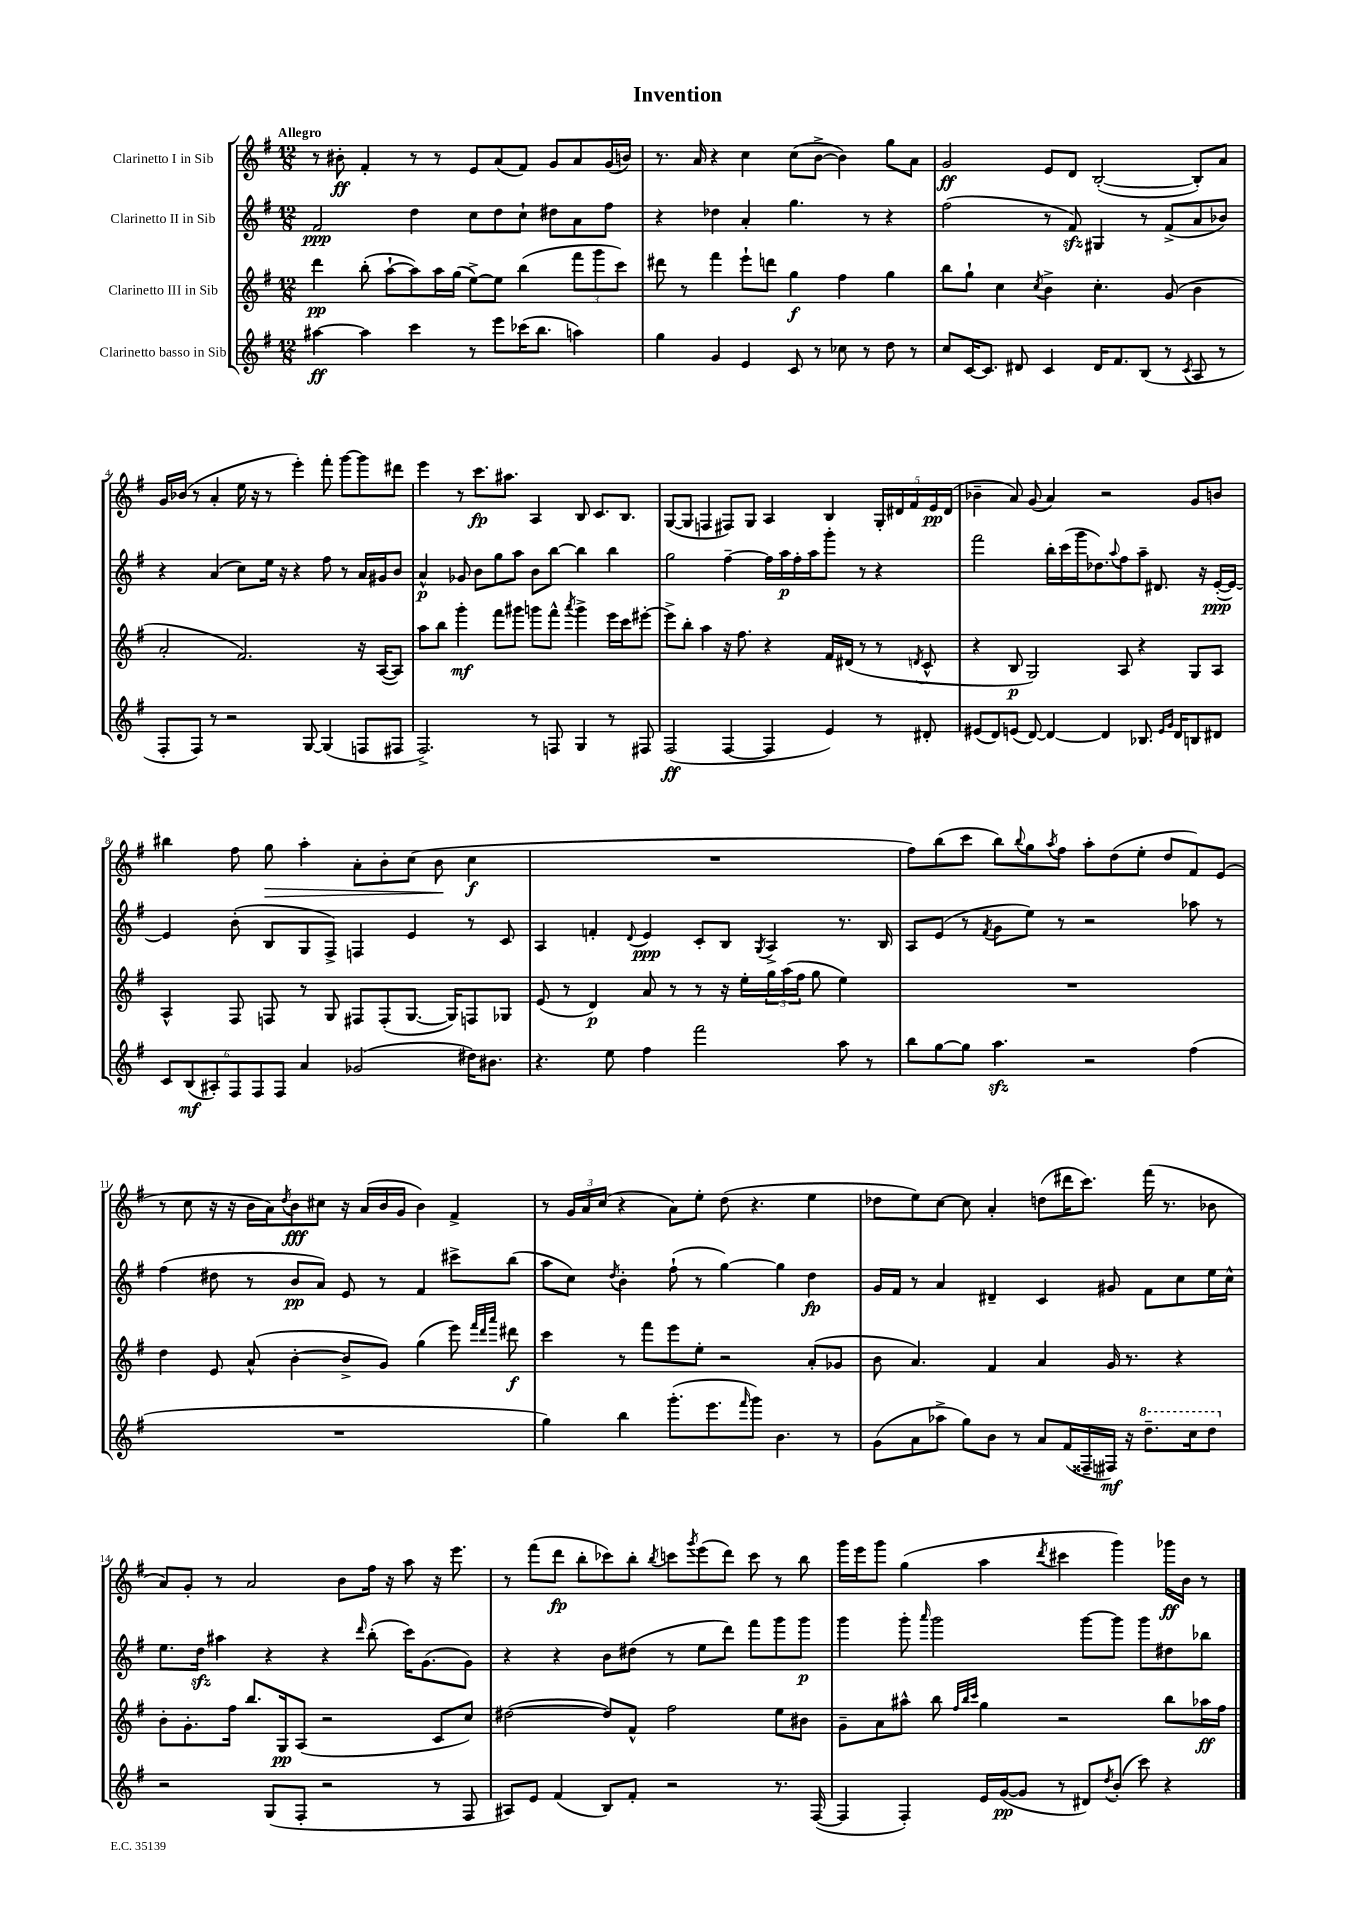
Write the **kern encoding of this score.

**kern	**kern	**kern	**kern
*staff4	*staff3	*staff2	*staff1
*clefG2	*clefG2	*clefG2	*clefG2
*k[f#]	*k[f#]	*k[f#]	*k[f#]
*M12/8	*M12/8	*M12/8	*M12/8
[4aa#	4ddd	2f#	8r
.	.	.	8b#'
4aa#]	(8bb'	.	4f#'
.	[8aa`	.	.
4ccc	8aa])	4dd	8r
.	16aa	.	8r
.	(16gg	.	.
8r	[8ee^)	8cc	8e
8eee	8ee]	8dd	(8a
(16ccc-	(4bb	8cc`	8f#)
8.bb	.	.	.
.	.	8dd#	8g
4aa)	12fff#	8a	8a
.	12ggg	.	.
.	.	8ff#	(16g
.	12ccc)	.	.
.	.	.	16b)
=	=	=	=
4gg	8ddd#	4r	8.r
.	8r	.	.
.	.	.	16a
4g	4fff#	4dd-	4r
4e	8eee`	4a'	4cc
.	8ddd	.	.
8c	4gg	4.gg	(8cc
8r	.	.	[8b^
8cc-	4ff#	.	4b])
8r	.	8r	.
8dd	4gg	4r	8gg
8r	.	.	8a
=	=	=	=
8cc	8bb	(2ff#	2g
[16c	8gg`	.	.
8.c]	.	.	.
.	4cc	.	.
8d#	.	.	.
.	8qcc	.	.
4c	4b^	8r	8e
.	.	8f#)	8d
16d#	4.cc'	4G#	([2B'
8.f#	.	.	.
(8B	.	8r	.
8r	(8g	(8f#^	.
8qc	.	.	.
8A	4b	8a	8B'])
8r	.	8b-)	8a
=	=	=	=
8F#'	2a'	4r	16g
.	.	.	(16b-
8F#)	.	.	8r
8r	.	(4a	4a'
2r	.	.	.
.	2.f#)	8cc)	16ee
.	.	.	16r
.	.	16ee	8r
.	.	16r	.
.	.	4r	4eee')
[8G	.	.	.
(4G]	.	8ff#	8fff#'
.	.	8r	[8ggg
8F	16r	16a	8ggg]
.	([16A	16g#	.
8F#	8A])	8b	8ddd#
=	=	=	=
2.F#^)	8aa	4a^^	4eee
.	8bb	.	.
.	4ggg'	8g-	8r
.	.	8b	8.ccc
.	8fff#	8gg	.
.	.	.	8.aa#
.	8ggg#	8aa	.
8r	8ggg	8b	4A
8F	8fff#^^	[8bb	.
.	8qaaa	.	.
4G	4ggg^	4bb]	8B
.	.	.	8.c
8r	16eee	4bb	.
.	16ccc	.	8.B
8F#	[8eee#'	.	.
=	=	=	=
(2F#	8eee#^]	2gg	([8G
.	8bb'	.	8G]
.	4aa	.	4F
[4F#	16r	[4ff#~	8F#)
.	8.ff#	.	.
.	.	.	8G
4F#]	4r	16ff#]	4A
.	.	16aa	.
.	.	16ff#'	.
.	.	16aa	.
4e)	16f#	8ggg'	4B
.	(16d#	.	.
.	8r	8r	.
8r	8r	4r	20G'
.	.	.	20d#
.	.	.	20f#
.	8qd	.	.
8d#'	8c^^	.	.
.	.	.	20e
.	.	.	(20d#
=	=	=	=
(8e#	4r	2fff#	4b-~
8d)	.	.	.
(8e	8B	.	8a)
[8d)	2G)	.	(8g
4d_	.	16bb'	4a)
.	.	(16ccc	.
.	.	16ggg	.
.	.	8.dd-)	.
4d]	.	.	2r
.	.	8qqaa	.
.	8A	8ff#	.
8.B-	4r	8aa~	.
.	.	8.d#	.
16qqe	.	.	.
16qqg	.	.	.
16d	.	.	.
8B	8G	.	8g
.	.	16r	.
8d#	8A	([16e'	8b
.	.	16e_)	.
=	=	=	=
12c	4A^^	4e]	4bb#
(12B	.	.	.
12A#')	.	.	.
12F#	8F#	(8b'	8ff#
12F#	.	.	.
.	8F	8B	8gg
12F#	.	.	.
4a	8r	8G	4aa'
.	8G	8F#^)	.
(2g-	8F#	4F	8a'
.	(8F#'	.	8b'
.	[8.G	4e	(8cc
.	.	.	8b
.	16G])	.	.
16dd#)	8F	8r	4cc
8.b#	.	.	.
.	8G-	8c	.
=	=	=	=
4.r	(8e	4A	1.r
.	8r	.	.
.	4d)	4f'	.
8ee	.	.	.
.	.	8qqd	.
4ff#	8a	4e	.
.	8r	.	.
2fff#	8r	8c'	.
.	16r	8B	.
.	16ee'	.	.
.	.	8qG	.
.	24gg	4A^	.
.	(24aa	.	.
.	24ff#	.	.
.	8gg	.	.
8aa	4ee)	8.r	.
8r	.	.	.
.	.	16B	.
=	=	=	=
8bb	1.r	8A	8ff#)
[8gg	.	(8e	(8bb
8gg]	.	8r	8ccc
.	.	8qf#	.
4.aa	.	8g	8bb)
.	.	.	8qqbb
.	.	8ee)	8gg
.	.	.	8qaa
.	.	8r	8ff#
2r	.	2r	8aa'
.	.	.	(8dd
.	.	.	8ee'
.	.	.	8dd
(4ff#	.	8aa-	8f#)
.	.	8r	(8e
=	=	=	=
1.r	4dd	(4ff#	8r
.	.	.	8cc
.	8e	8dd#	16r
.	.	.	16r
.	(8a^^	8r	16b
.	.	.	16a)
.	.	.	8qdd
.	[4b'	8b	8b
.	.	8a)	8cc#
.	8b^]	8e	16r
.	.	.	(16a
.	8g)	8r	16b
.	.	.	16g
.	(4gg	4f#	4b)
.	8eee)	8ccc#^	4f#^
.	32qqfff#	.	.
.	32qqddd	.	.
.	32qqaaa	.	.
.	8ddd#	(8bb	.
=	=	=	=
4gg)	4ccc	8aa	8r
.	.	8cc)	24g
.	.	.	24a
.	.	.	(24cc
.	.	8qdd	.
4bb	8r	4b'	4r
.	8fff#	.	.
(8.ggg'	8eee	(8ff#`	8a)
.	8ee'	8r	8ee'
8.eee	.	.	.
.	2r	[4gg)	(8dd
16qqfff#	.	.	.
8ggg)	.	.	4.r
4.b	.	4gg]	.
.	(8a'	4dd	4ee
8r	8g-	.	.
=	=	=	=
(8g	8b	16g	8dd-
.	.	16f#	.
8a	4.a)	8r	8ee)
8aa-^	.	4a	[8cc
8gg)	.	.	8cc]
8b	4f#	4d#~	4a'
8r	.	.	.
8a	4a	4c	(8dd
(16f#	.	.	16ddd#
16F##~	.	.	8.ccc)
16F#)	16g	8g#	.
16r	8.r	.	.
8.ddd~	.	8f#	(16fff#
.	.	.	8.r
.	4r	8cc	.
16ccc	.	.	.
8ddd	.	16ee	8b-
.	.	16cc^^	.
=	=	=	=
2r	8b'	8.ee	8a)
.	8.g'	.	8g'
.	.	16dd	.
.	.	4aa#	8r
.	16ff#	.	.
.	8.bb	.	2a
(8G	.	4r	.
.	16G	.	.
8F#'	(8A	.	.
2r	2r	4r	.
.	.	.	8b
.	.	16qqddd	.
.	.	(8bb'	16ff#
.	.	.	16r
.	.	16ccc)	8aa
.	.	(8.g	.
8r	8c	.	16r
.	.	.	8.eee
8F#	8cc)	8g)	.
=	=	=	=
8A#)	([2dd#	4r	8r
8e	.	.	(8fff#
(4f#	.	4r	8ddd
.	.	.	8bb'
8B)	8dd#])	8b	8ccc-)
8f#'	8f#^^	(8dd#	8bb'
.	.	.	8qbb
2r	2ff#	8r	8ccc
.	.	.	8qggg
.	.	8ee	(8eee
.	.	8ddd)	8ddd)
.	.	8fff#	8ccc
8.r	8ee	8ggg	8r
.	8b#	8ggg	8bb
([16F#	.	.	.
=	=	=	=
4F#]	8g~	4ggg	16ggg
.	.	.	16eee
.	8a	.	8ggg
4F#')	8aa#^^	8ggg'	(4gg
.	.	16qqaaa	.
.	8bb	2ggg	.
.	32qqff#	.	.
.	32qqbb	.	.
.	32qqccc	.	.
16e	4gg	.	4aa
([16g	.	.	.
8g]	.	.	.
.	.	.	8qddd
8r	2r	.	4ccc#
8d#)	.	[8ggg	.
8qdd	.	.	.
(8b'	.	8ggg]	4ggg)
8ccc)	.	8ggg	.
4r	8bb	8dd#	16ggg-
.	.	.	16b
.	16aa-	8bb-	8r
.	16ff#	.	.
==	==	==	==
*-	*-	*-	*-
